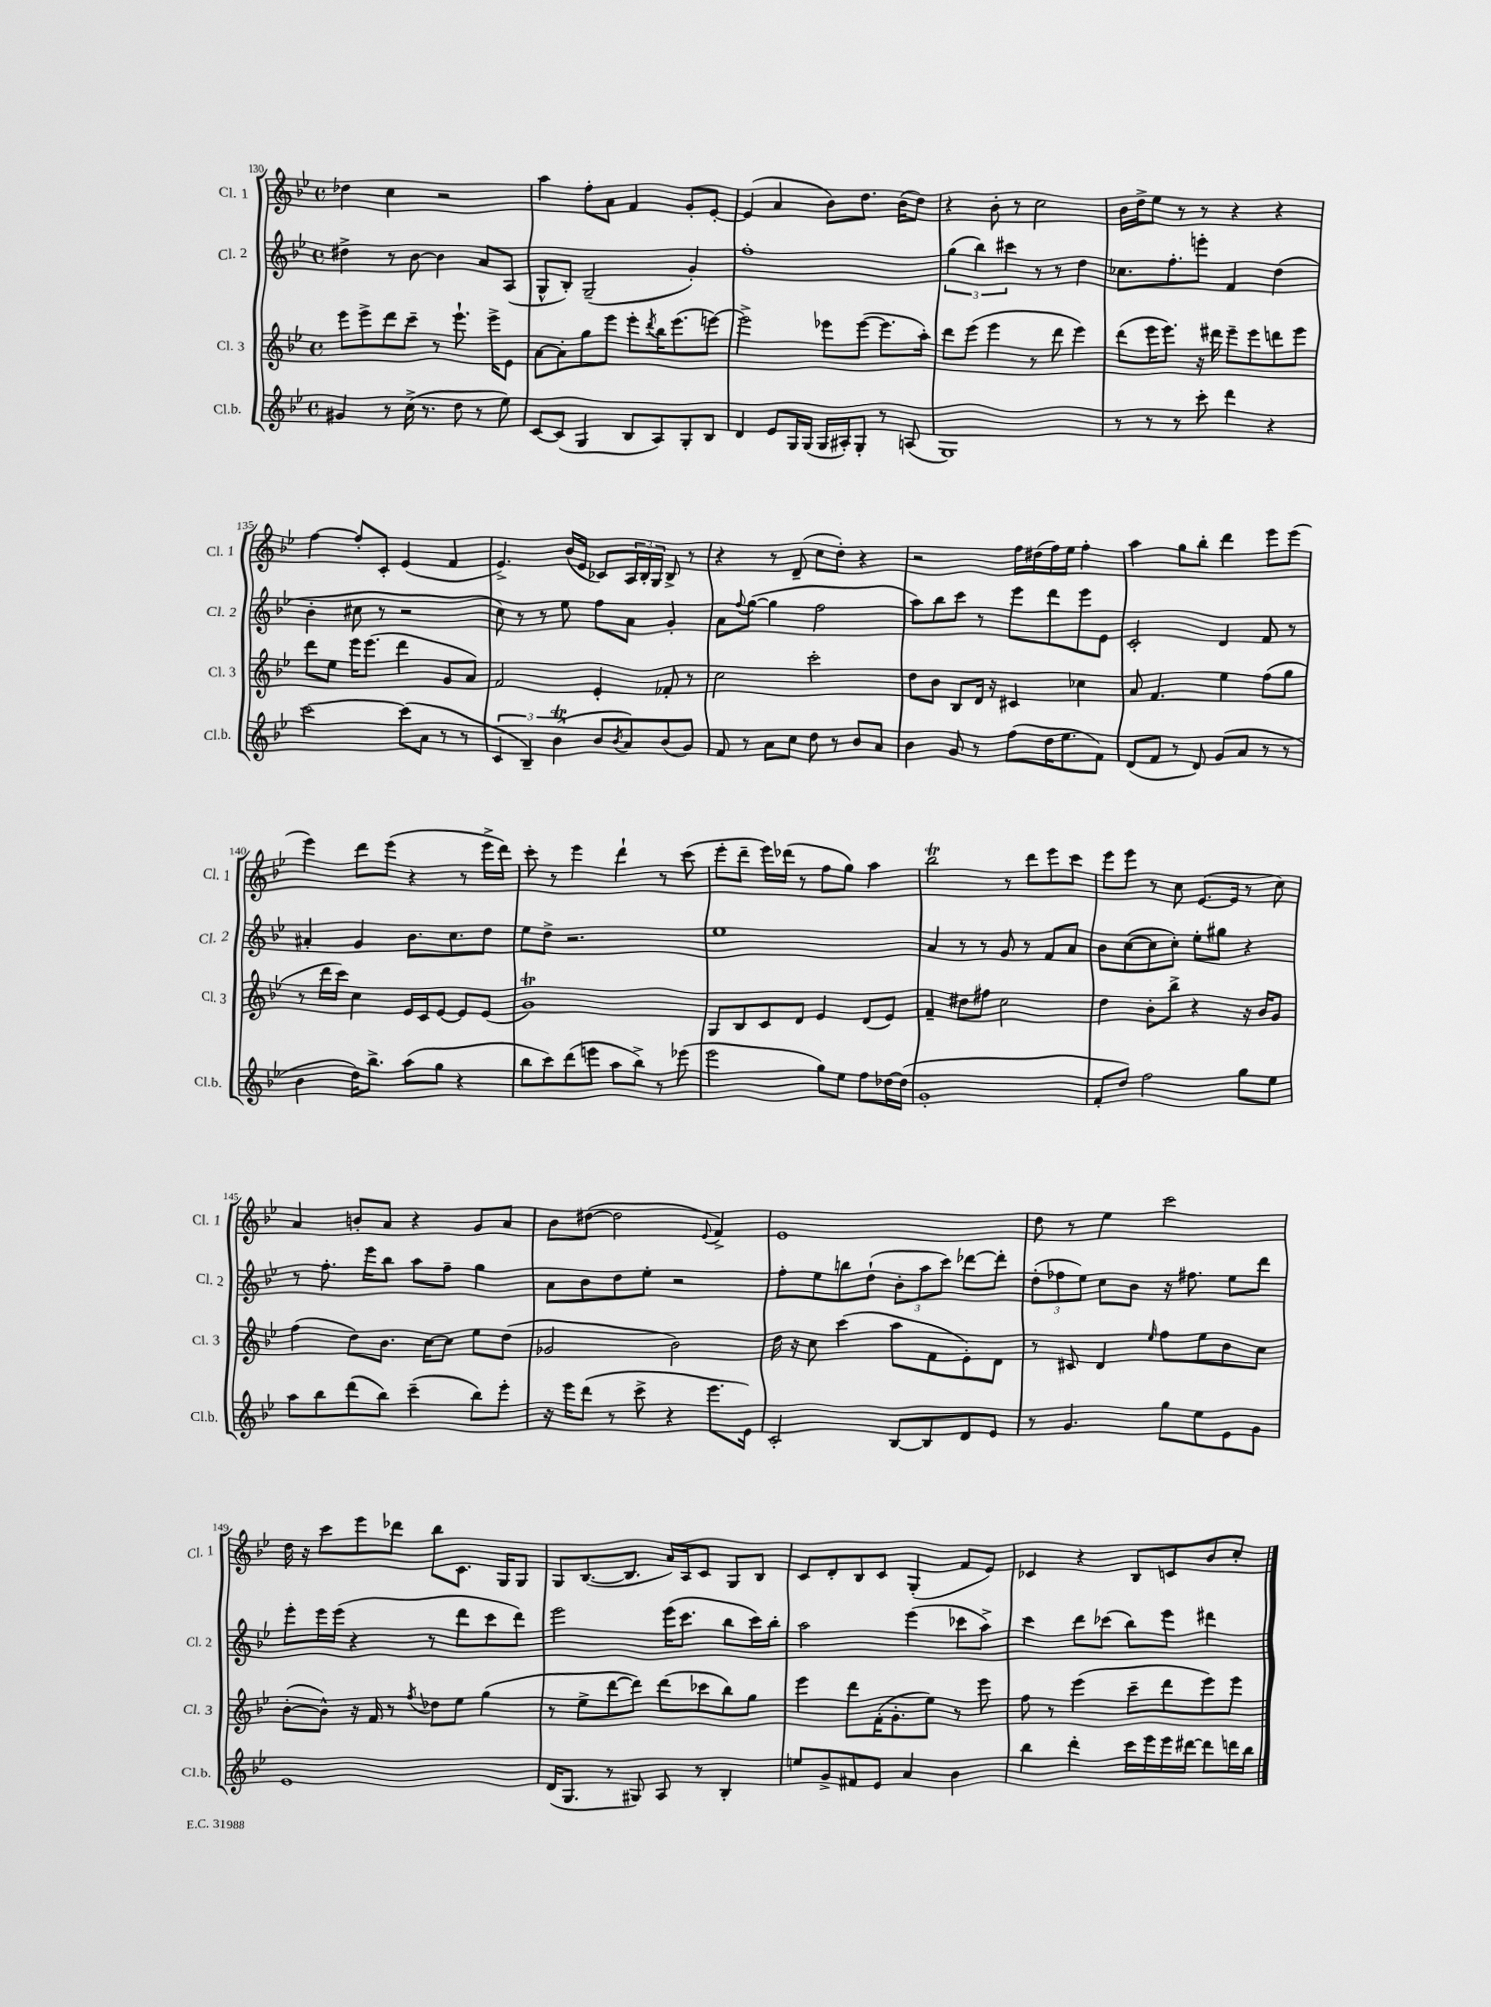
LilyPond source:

<<
\new StaffGroup <<
\new Staff = "s0" \with { instrumentName = "Cl. 1" shortInstrumentName = "Cl. 1" } {
    \clef treble \key bes \major \defaultTimeSignature \time 4/4
    des''4 c''4 r2 |
    a''4 f''8-. a'8 f'4 g'8-. ees'8~-. |
    ees'4( a'4 bes'8) d''8. bes'16( d''8) |
    r4 bes'8-. r8 c''2 |
    bes'16 d''16-> ees''8 r8 r8 r4 r4 |
    f''4~ f''8-. c'8-. ees'4( f'4 |
    ees'4.->) bes'16( ees'16 ces'8) \tuplet 3/2 { a16 bes16-. g16 } bes8-> r8 |
    r4 r8 d'8--( c''8 d''8-.) r4 |
    r2 f''16 dis''16( f''16) ees''16 f''4-. |
    a''4 g''8 bes''8-. d'''4 ees'''8 ees'''8( |
    ees'''4) d'''8 ees'''8( r4 r8 ees'''16-> d'''16) |
    c'''8-. r8 ees'''4 d'''4-! r8 c'''8( |
    ees'''8-. d'''8-- ees'''16) des'''16( r8 f''8 g''8) a''4 |
    bes''2\trill r8 d'''8 ees'''8 c'''8 |
    ees'''8 ees'''8 r8 c''8 ees'8.~( ees'16 r8 c''8) |
    a'4 b'8-. a'8 r4 g'8 a'8 |
    bes'8 dis''8~( dis''2 \appoggiatura { ees'8 } f'4->) |
    ees'1 |
    d''8 r8 ees''4 c'''2 |
    d''16 r16 c'''8 ees'''8 des'''8 bes''8 c'8. g16 g8 |
    g8 bes8.~( bes8. a'16) a16 c'8 g8 bes8 |
    c'8 d'8-. bes8 c'8 g4-.( f'8 ees'8) |
    ces'4 r4 bes8 c'8 bes'8 c''8-. \bar "|." |
}
\new Staff = "s1" \with { instrumentName = "Cl. 2" shortInstrumentName = "Cl. 2" } {
    \clef treble \key bes \major \defaultTimeSignature \time 4/4
    dis''4-> r8 bes'8~ bes'4 a'8 a8( |
    g8-^ bes8-.) g2--( g'4-.) |
    f''1-. |
    \tuplet 3/2 { g''4( bes''4) cis'''4 } r8 r8 d''4 |
    ces''8. f''8.-. e'''8-. f'4 d''4( |
    bes'4-. cis''8 r8 r2 |
    c''8) r8 r8 ees''8 f''8 a'8 g'4-. |
    a'8 \appoggiatura { f''8 } g''8~( g''4 f''2 |
    a''8) bes''8 c'''8 r8 ees'''8 d'''8 ees'''8 ees'8 |
    c'2-. d'4 f'8 r8 |
    ais'4-. g'4 bes'8. c''8. d''8 |
    ees''8 d''8-> r2. |
    ees''1 |
    a'4 r8 r8 g'8 r8 f'8 a'8 |
    bes'8 c''8~( c''8 c''8-.) ees''8-. gis''8 r4 |
    r8 f''8.-. ees'''16 bes''8 a''8 f''8-- g''4 |
    a'8 bes'8 d''8 ees''8-. r2 |
    f''8-. ees''8 b''8 d''8-!( \tuplet 3/2 { bes'8-. a''8 c'''8) } des'''8~ des'''8-. |
    \tuplet 3/2 { d''8-.( fes''8 ees''8) } c''8 bes'8 r16 fis''8. ees''8 d'''8 |
    ees'''8-. ees'''16 ees'''16( r4 r8 d'''8 c'''8 d'''8) |
    ees'''2 ees'''16( c'''8. bes''8 c'''16) bes''16-. |
    a''2 ees'''4( ces'''8 a''8->) |
    c'''4 d'''8 ces'''8( bes''8) ees'''8 dis'''4 \bar "|." |
}
\new Staff = "s2" \with { instrumentName = "Cl. 3" shortInstrumentName = "Cl. 3" } {
    \clef treble \key bes \major \defaultTimeSignature \time 4/4
    ees'''8 ees'''8-> d'''8 c'''8-- r8 ees'''8.-! ees'''16-> ees'8 |
    a'8~ a'8-. g''8 ees'''8 ees'''8-. \acciaccatura { d'''8 } bes''16 ees'''8.( e'''8~) |
    e'''2-> ees'''8 ees'''8~( ees'''8. a''16-.) |
    d'''8 ees'''8( ees'''4 r8 d'''8 ees'''4) |
    d'''8( ees'''16 ees'''8.) r16 dis'''16 ees'''8-- ees'''8 d'''8 ees'''8 |
    d'''8 ees''8 ees'''16 ees'''8.( d'''4 g'8 a'8) |
    f'2 ees'4-. fes'8-. r8 |
    c''2 c'''2-. |
    d''8 bes'8 bes8 d'16 r16 cis'4 ces''4 |
    a'8 f'4. ees''4 f''8( g''8 |
    r8 d'''16 c'''16) c''4 ees'16 c'16 ees'8~ ees'8 ees'8( |
    g'1\trill) |
    g8 bes8 c'8 d'8 ees'4 d'8( ees'8) |
    f'4-- dis''8 fis''8 c''2 |
    d''4 bes'8-. bes''8-> r4 r16 bes'16 g'8 |
    f''4( d''8) bes'8. c''16~ c''8 ees''8 d''8( |
    ges'2 bes'2) |
    d''16 r16 c''8 c'''4( a''8 f'8 ees'8-.) d'8 |
    r8 cis'8 d'4 \grace { ees''16 } f''8 ees''8 bes'8 c''8 |
    bes'8~-.( bes'8-^) r16 f'16 r8 \acciaccatura { f''8 } des''8 ees''8 g''4( |
    r8 ees''8-> d'''8~ d'''8) d'''8( ces'''8 bes''8) g''8 |
    ees'''4 d'''8 f'16-.( g'8.-. ees''8) r8 ees'''8 |
    f''8 r8 ees'''4( c'''8-- d'''8 ees'''8) ees'''8 \bar "|." |
}
\new Staff = "s3" \with { instrumentName = "Cl.b." shortInstrumentName = "Cl.b." } {
    \clef treble \key bes \major \defaultTimeSignature \time 4/4
    gis'4 r8 c''16->( r8. d''8 r8 ees''8) |
    c'8~ c'8( g4 bes8 a8) g8-. bes8 |
    d'4 ees'8 g16 g16( g16 ais16-.) g8-. r8 a8( |
    g1) |
    r8 r8 r8 c'''8-. d'''4 r4 |
    c'''2~ c'''8( a'8 r8 r8 |
    \tuplet 3/2 { c'4 bes4--) bes'4\trill( } bes'8 \acciaccatura { bes'8 } a'8) bes'8( g'8) |
    f'8 r8 a'8 c''8 d''8 r8 bes'8 a'8 |
    bes'4 g'8 r8 f''8( d''16 ees''8. f'8) |
    d'8( f'8 r8 d'8) g'8( a'8 r8 r8 |
    bes'4 d''16) bes''8.-> a''8( g''8 r4 |
    bes''8 c'''8) d'''8( e'''8 a''8 bes''8->) r8 ees'''8( |
    ees'''2 g''8) ees''8 f''8 des''16~ des''16( |
    g'1-. |
    f'8-. d''8) f''2 g''8 ees''8 |
    a''8 bes''8 d'''8( bes''8) c'''4--( bes''8) ees'''8-. |
    r16 ees'''16 d'''8( r8 c'''8-> r4 ees'''8. ees'16) |
    c'2-. bes8~ bes8 d'8 ees'8 |
    r8 g'4. g''8 ees''8 ees'8 g'8 |
    ees'1 |
    d'16( g8. r8 gis8) a8 r8 bes4-. |
    e''8 g'8-> fis'8 ees'8 a'4 bes'4 |
    bes''4 d'''4-. c'''16 ees'''16 ees'''16 dis'''16~ dis'''8 d'''16 bes''16 \bar "|." |
}
>>
>>
\layout { \context { \Score currentBarNumber = #130 } }
